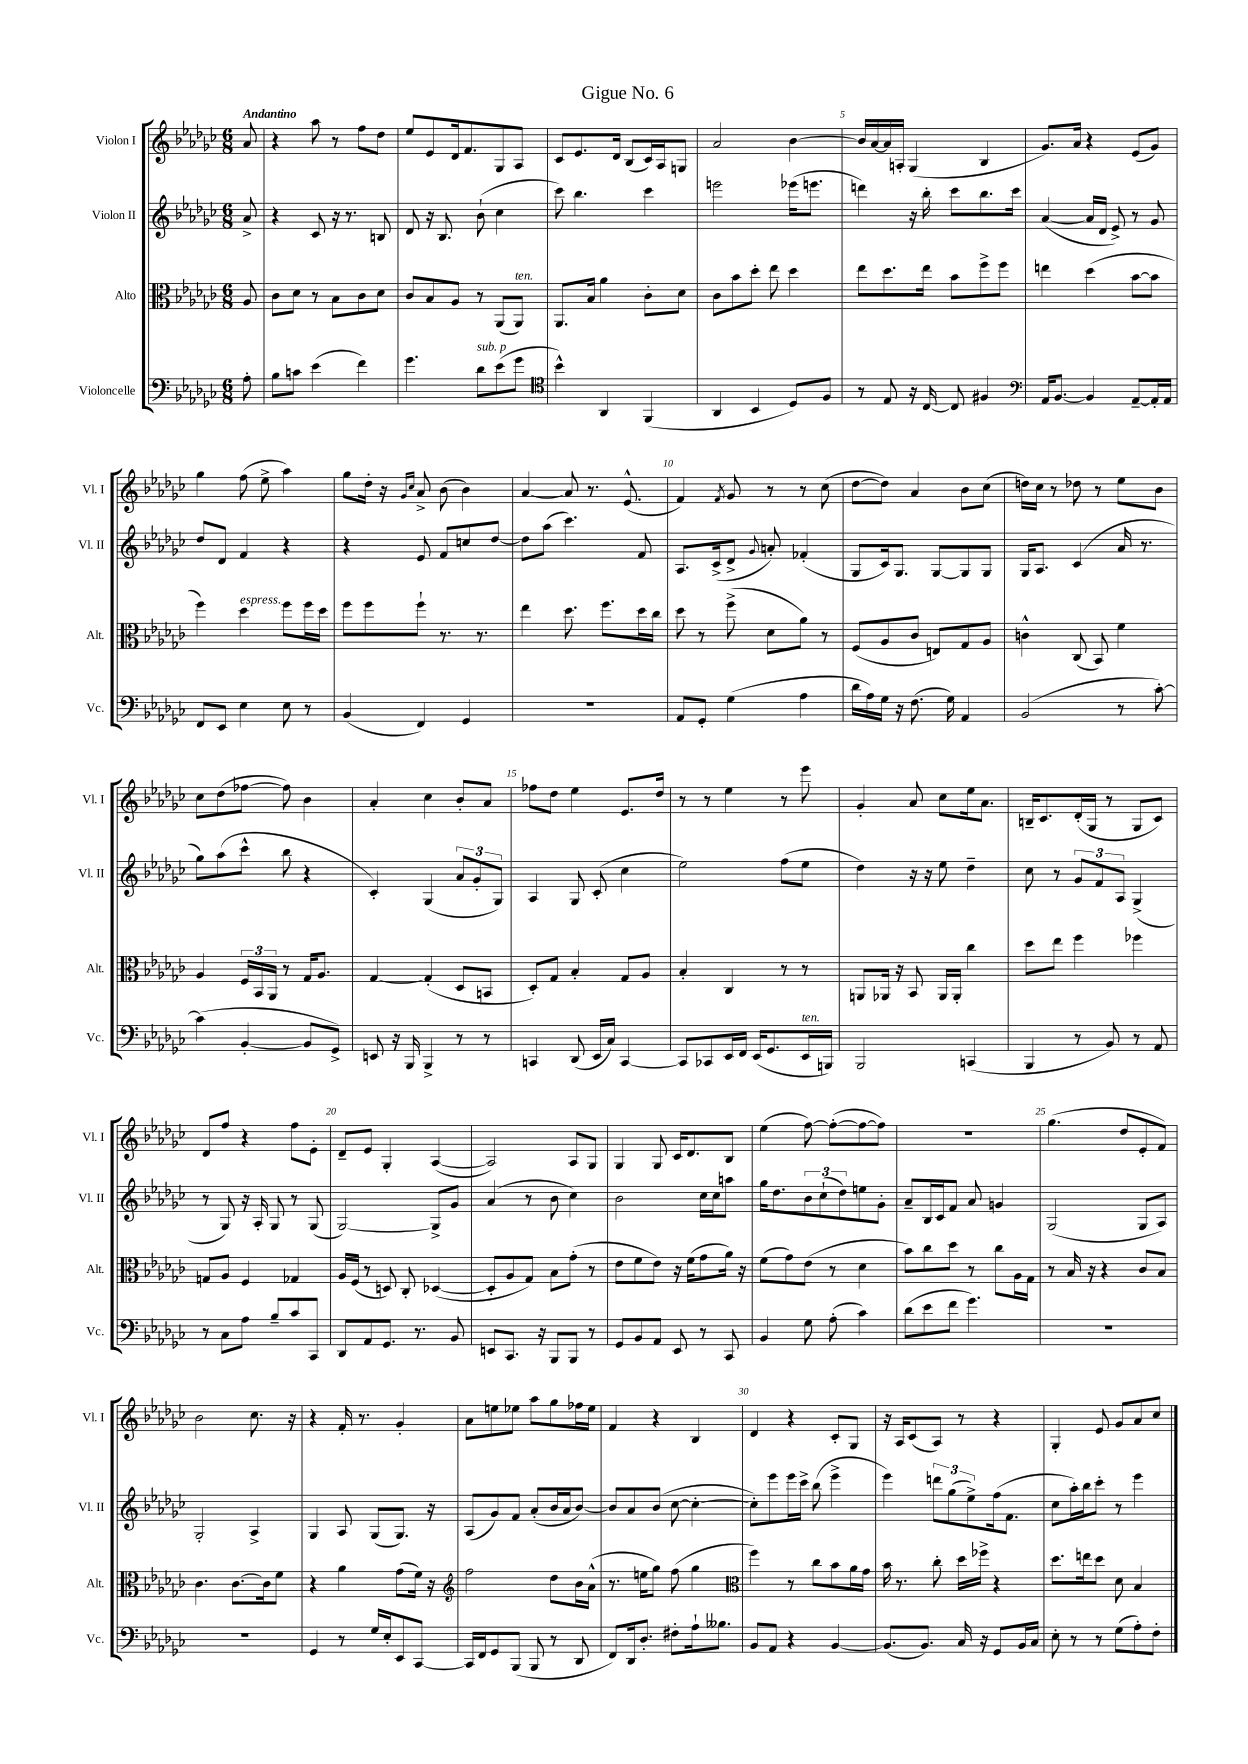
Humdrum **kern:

**kern	**kern	**kern	**kern
*part4	*part3	*part2	*part1
*staff4	*staff3	*staff2	*staff1
*I"Violoncelle	*I"Alto	*I"Violon II	*I"Violon I
*I'Vc.	*I'Alt.	*I'Vl. II	*I'Vl. I
*clefF4	*clefC3	*clefG2	*clefG2
*k[b-e-a-d-g-c-]	*k[b-e-a-d-g-c-]	*k[b-e-a-d-g-c-]	*k[b-e-a-d-g-c-]
*M6/8	*M6/8	*M6/8	*M6/8
=	=	=	=
!	!	!	!LO:TX:a:B:t=Andantino
8A-'\	8A-/	8a-^/	8a-/
=1	=1	=1	=1
8B-\L	8c-\L	4r	4r
8cn\J	8d-\J	.	.
(4e-\	8r	8c-/	8aa-\
.	8B-\L	16r	8r
.	.	8.r	.
4f\)	8c-\	.	8ff\L
.	8d-\J	8Bn/	8dd-\J
=2	=2	=2	=2
4.g-\	8c-/L	8d-/	8ee-/L
.	8B-/	16r	8e-/
.	.	8.B-/	.
.	8A-/J	.	16d-/k
.	.	.	8.f/
!LO:TX:a:i:t=sub. p	!	!	!
8d-\L	8r	(8b-`\	.
(8e-\	(8AA-/L	4cc-\	8G-/
!	!LO:TX:a:i:t=ten.	!	!
8g-\J	8AA-/J)	.	8A-/J
=3	=3	=3	=3
*clefC4	*	*	*
4b-^^\)	8.AA-/L	8ccc-\)	8c-/L
.	.	4.bb-\	8.e-/
.	16B-/Jk	.	.
4AA-/	4a-\	.	.
.	.	.	16d-/Jk
.	.	.	(8B-/L
(4FF/	8c-'\L	4ccc-\	16c-/L)
.	.	.	16A-/J
.	8d-\J	.	8Gn/J
=4	=4	=4	=4
4AA-/	8c-\L	2eeen\	2a-/
.	8b-\	.	.
4BB-/	8dd-'\J	.	.
.	8ee-\	.	.
8D-/L)	4dd-\	(16eee-X\KL	[4b-\
.	.	8.eeen\J	.
8F/J	.	.	.
=5	=5	=5	=5
8r	8ee-\L	4dddn\)	16b-/LL]
.	.	.	[16a-/
8E-/	8.dd-\	.	16a-/]
.	.	.	16An'/JJ
16r	.	16r	(4G-/
[16C-/	16ee-\Jk	16bb-'\	.
8C-/]	8b-\L	8ccc-\L	.
4F#X/	8ff^\	8.bb-\	4B-/
.	8ff\J	.	.
.	.	16ccc-\Jk	.
=6	=6	=6	=6
*clefF4	*	*	*
16AA-/KL	4een\	([4a-/	8.g-/L)
[8.BB-/J	.	.	.
.	.	.	16a-/Jk
4BB-/]	(4dd-\	16a-/LL]	4r
.	.	16d-/JJ	.
.	.	8e-^/)	.
[8AA-~/L	[8b-\L	8r	(8e-/L
16AA-'/L]	8b-\J]	8g-/	8g-/J)
16AA-/JJ	.	.	.
!!LO:LB:g=z
=7	=7	=7	=7
8FF/L	4ff\)	8dd-/L	4gg-\
8EE-/J	.	8d-/J	.
!	!LO:TX:a:i:t=espress.	!	!
4E-\	4dd-\	4f/	(8ff\
.	.	.	8ee-^\
8E-\	8ff\L	4r	4aa-\)
8r	16ff\L	.	.
.	16dd-\JJ	.	.
=8	=8	=8	=8
(4BB-/	8ff\L	4r	8gg-\L
.	8ff\	.	16dd-'\Jk
.	.	.	16r
.	.	.	16qqg-/LL
.	.	.	16qqcc-/JJ
4FF/)	8ff`\J	8e-/	8a-^/
.	8.r	8f/L	(8b-\
4GG-/	.	8ccn/	4b-\)
.	8.r	.	.
.	.	[8dd-/J	.
=9	=9	=9	=9
2.r	4ee-\	8dd-\L]	[4a-/
.	.	(8aa-\J	.
.	8.dd-\	4.ccc-\)	8a-/]
.	.	.	8.r
.	8.ff\L	.	.
.	.	.	(8.e-^^/
.	16dd-\L	8f/	.
.	16cc-\JJ	.	.
=10	=10	=10	=10
8AA-/L	8dd-\	8.A-/L	4f/)
8GG-'/J	8r	.	.
.	.	(16c-^/k	.
.	.	.	8qf/
(4G-\	(8ff^\	8d-^/J	8g-/
.	.	8qqg-/	.
.	8d-\L	8an'/)	8r
4A-\	8a-\J)	(4f-X'/	8r
.	8r	.	(8cc-\
=11	=11	=11	=11
16d-\LL	(8F/L	8G-/L	[8dd-\L
16A-\)	.	.	.
16G-\JJ	8A-/	16c-/k)	8dd-\J])
16r	.	8.G-/J	.
(8.F\	8c-/J	.	4a-/
.	8En/L)	[8G-/L	.
16G-\)	.	.	.
4AA-/	8G-/	8G-/]	8b-\L
.	8A-/J	8G-/J	(8cc-\J
=12	=12	=12	=12
(2BB-/	4cn^^\	16G-/KL	16ddn\LL)
.	.	8.A-/J	16cc-\JJ
.	.	.	8r
.	(8C-/	(4c-/	8dd-X\
.	8BB-/)	.	8r
8r	4f\	16a-/	8ee-\L
.	.	8.r	.
[8c-'\)	.	.	8b-\J
!!LO:LB:g=z
=13	=13	=13	=13
(4c-\]	4A-/	8gg-\L)	8cc-\L
.	.	(8aa-\	(8dd-\
[4BB-'/	24F/LL	8ccc-^^\J	[8ff-X\J
.	24BB-/	.	.
.	24AA-/JJ	.	.
.	8r	8bb-\	8ff-\])
8BB-/L]	16G-/KL	4r	4b-\
.	8.A-/J	.	.
8GG-^/J)	.	.	.
=14	=14	=14	=14
8EEn/	[4G-/	4c-'/)	4a-'/
16r	.	.	.
16BBB-/	.	.	.
4BBB-^/	(4G-'/]	(4G-/	4cc-\
8r	8D-/L	12a-/L	8b-'/L
.	.	12g-'/	.
8r	8BBn/J	.	8a-/J
.	.	12G-/J)	.
=15	=15	=15	=15
4CCn/	8D-'/L)	4A-/	8ff-X\L
.	8G-/J	.	8dd-\J
(8DD-/	4B-'/	8G-/	4ee-\
16EE-/LL	.	(8c-'/	.
16C-/JJ)	.	.	.
[4CC/	8G-/L	4cc-\	8.e-/L
.	8A-/J	.	.
.	.	.	16dd-/Jk
=16	=16	=16	=16
8CC/L]	4B-'/	2ee-\)	8r
8CC-X/	.	.	8r
16EE-/L	4C-/	.	4ee-\
16FF/JJ	.	.	.
(16EE-/KL	.	.	.
8.GG-/	.	.	.
.	8r	(8ff\L	8r
!LO:TX:a:i:t=ten.	!	!	!
16EE-/L	8r	8ee-\J	8eee-\
16BBBn/JJ)	.	.	.
=17	=17	=17	=17
2BBB-/	8AAn/L	4dd-\)	4g-'/
.	16AA-X/Jk	.	.
.	16r	.	.
.	8BB-/	16r	8a-/
.	.	16r	.
.	16AA-/LL	8ee-\	8cc-\L
.	16AA-'/JJ	.	.
(4CCn/	4cc-\	4dd-~\	16ee-\k
.	.	.	8.a-\J
=18	=18	=18	=18
4BBB-/	8dd-\L	8cc-\	16Bn~/KL
.	.	.	8.c-/
.	8ee-\J	8r	.
8r	4ff\	12g-/L	(16d-'/L
.	.	.	16G-/JJ
.	.	12f/	.
8BB-/)	.	.	8r
.	.	12A-/J	.
8r	4ff-X\	(4G-^/	8G-/L
8AA-/	.	.	8c-/J)
!!LO:LB:g=z
=19	=19	=19	=19
8r	8Gn/L	8r	8d-/L
8C-\L	8A-/J	8G-/)	8ff/J
8A-\J	4F/	16r	4r
.	.	16A-'/	.
8B-~/L	.	8G-/	.
8c-/	4G-X/	8r	8ff\L
8CC-/J	.	(8G-/	8e-'\J
=20	=20	=20	=20
8DD-/L	16A-/LL	[2G-/)	8d-~/L
.	(16F/JJ	.	.
8AA-/	8r	.	8e-/J
8.GG-/J	8Dn/)	.	4G-'/
.	8C-'/	.	.
8.r	.	.	.
.	([4D-X/	8G-^/L]	([4A-/
8BB-/	.	8g-/J	.
=21	=21	=21	=21
8EEn/L	8D-'/L]	(4a-/	2A-/])
8.CC-/J	8A-/	.	.
.	8G-/J)	8r	.
16r	.	.	.
8BBB-/L	8B-\L	8b-\	.
8BBB-/J	(8g-'\J	4cc-\)	8A-/L
8r	8r	.	8G-/J
=22	=22	=22	=22
8GG-/L	8e-\L	2b-\	4G-/
8BB-/	8f\	.	.
8AA-/J	8e-\J)	.	8G-/
8EE-/	16r	.	16c-/KL
.	(16f\KL	.	8.d-/
8r	8g-\	16cc-\LL	.
.	.	16cc-\J	.
8CC-/	16a-\Jk)	8aan\J	8B-/J
.	16r	.	.
=23	=23	=23	=23
4BB-/	(8f\L	16gg-\KL	(4ee-\
.	.	8.dd-\	.
.	8g-\)	.	.
8G-\	(8e-\J	12b-\	[8ff\)
.	.	(12cc-`\	.
(8A-'\	8r	.	(8ff'\L_
.	.	12dd-\)	.
4c-\)	4d-\	8een\	8ff\_
.	.	8g-'\J	8ff\J])
=24	=24	=24	=24
(8d-\L	8b-\L)	8a-~/L	2.r
8e-\	8cc-\	16B-/L	.
.	.	16c-/J	.
8f\J	8dd-\J	8f/J	.
4.g-\)	8r	8a-/	.
.	8cc-\L	4gn/	.
.	16A-\L	.	.
.	16G-\JJ	.	.
=25	=25	=25	=25
2.r	8r	(2G-/	(4.gg-\
.	16B-/	.	.
.	16r	.	.
.	4r	.	.
.	.	.	8dd-/L
.	8c-/L	8G-/L	8e-'/
.	8B-/J	8A-/J)	8f/J)
!!LO:LB:g=z
=26	=26	=26	=26
2.r	4.c-\	2G-'/	2b-\
.	[8.c-\L	.	.
.	.	4A-^/	8.cc-\
.	16c-\k]	.	.
.	8f\J	.	.
.	.	.	16r
=27	=27	=27	=27
4GG-/	4r	4G-/	4r
8r	4a-\	8A-/	16f'/
.	.	.	8.r
16G-/LL	.	(8G-/L	.
16E-'/J	.	.	.
8EE-/	(8g-\L	8.G-/J)	4g-'/
[8CC-/J	16f\Jk)	.	.
.	16r	16r	.
=28	=28	=28	=28
*	*clefG2	*	*
16CC-/LL]	2ff\	(8A-/L	8a-\L
16FF/J	.	.	.
8GG-/	.	8g-/)	8een\
(8BBB-/J	.	8f/J	8ee-X\J
8BBB-/	.	(8a-'/L	8aa-\L
8r	8dd-\L	16b-/L	8gg-\
.	.	16a-/J	.
8DD-/	16b-\L	[8b-/J)	16ff-X\L
.	(16a-^^\JJ	.	16ee-\JJ
=29	=29	=29	=29
8FF/L)	8.r	8b-/L]	4f/
16DD-/k	.	8a-/	.
8.D-'/J	16een\KL	.	.
.	8gg-\J)	(8b-/J	4r
8F#X'\L	(8ff\	[8cc-\	.
16A-`\k	4gg-\	4cc-'\_	4B-/
8.B--X\J	.	.	.
=30	=30	=30	=30
*	*clefC3	*	*
8BB-/L	4ff\)	8cc-'\L])	4d-/
8AA-/J	.	8eee-\	.
4r	8r	16eee-\L	4r
.	.	16ccc-^\JJ	.
.	8cc-\L	(8bb-\	.
[4BB-/	8b-\	4eee-^\	8c-'/L
.	16a-\L	.	8G-/J
.	16g-\JJ	.	.
=31	=31	=31	=31
(8.BB-/L]	16b-\	4eee-\)	16r
.	8.r	.	16A-/KL
.	.	.	(8c-/
8.BB-/J)	.	.	.
.	8cc-'\	12dddn\L	8A-/J)
.	.	(12gg-\	.
16C-/	16dd-\LL	.	8r
.	.	12ee-^\)	.
16r	16ff-X^\JJ	.	.
8GG-/L	4r	(16ff\k	4r
.	.	8.f\J	.
16BB-/L	.	.	.
16C-/JJ	.	.	.
=32	=32	=32	=32
8E-'\	8.dd-\L	8cc-\L	4G-'/
8r	.	16aa-'\L)	.
.	16een\k	16bb-\J	.
8r	8dd-\J	8ccc-'\J	8e-/
(8G-\L	8d-\	8r	8g-/L
8A-'\)	4B-/	4eee-\	8a-/
8F'\J	.	.	8cc-/J
==	==	==	==
*-	*-	*-	*-
